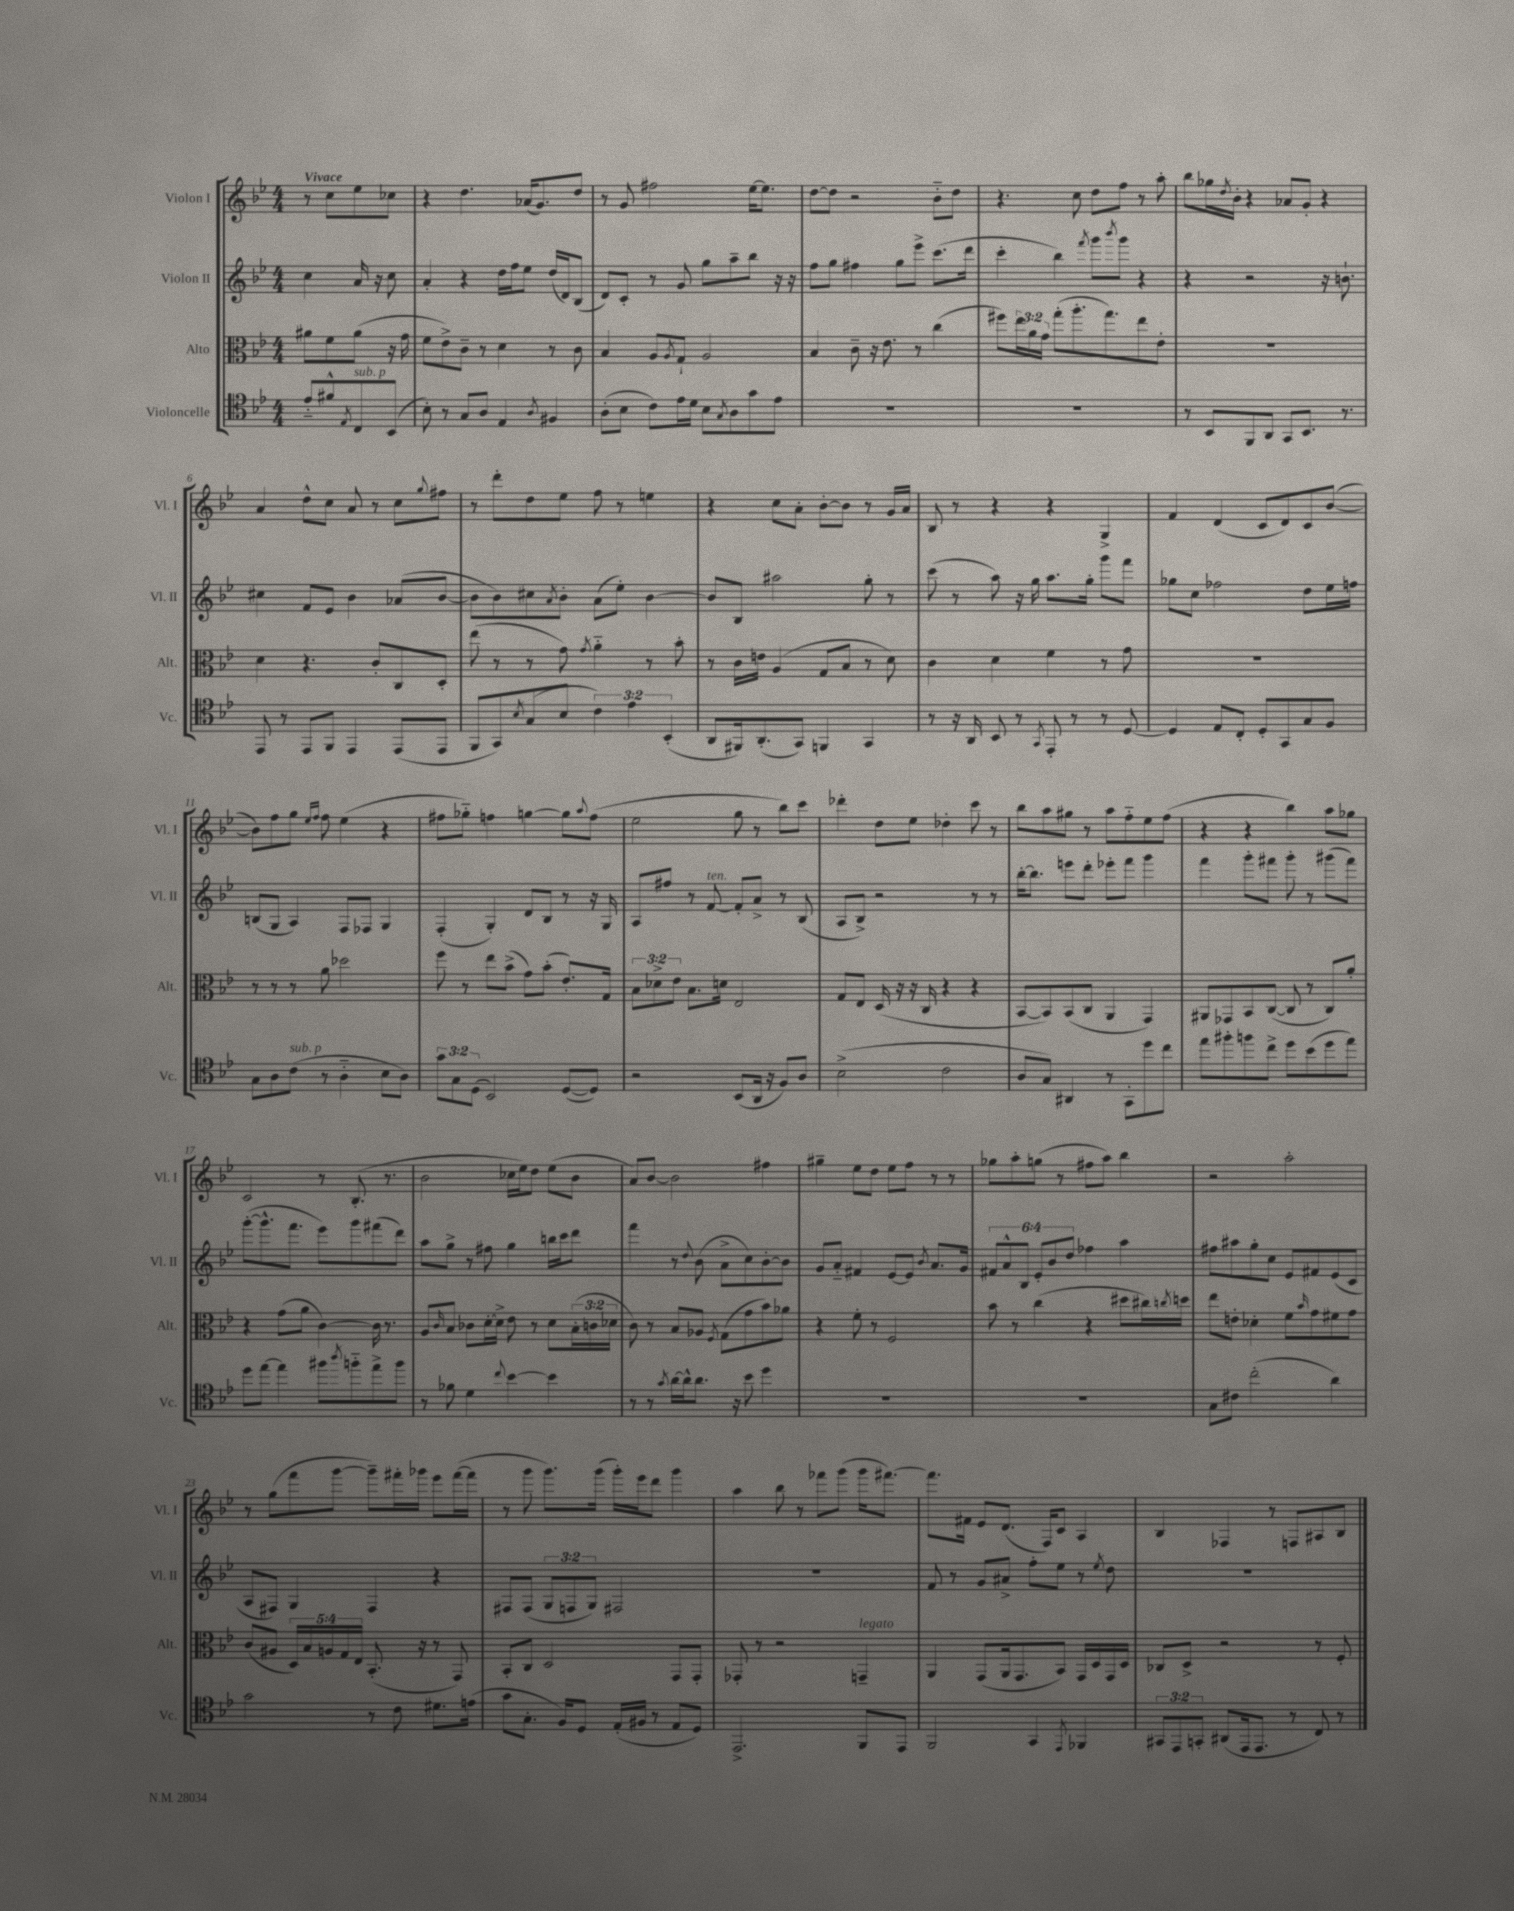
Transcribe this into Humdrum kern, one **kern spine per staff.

**kern	**kern	**kern	**kern
*staff4	*staff3	*staff2	*staff1
*clefC4	*clefC3	*clefG2	*clefG2
*k[b-e-]	*k[b-e-]	*k[b-e-]	*k[b-e-]
*M4/4	*M4/4	*M4/4	*M4/4
8e-'~	8a#	4cc	8r
8f#^^	8f	.	8cc
8qE-	.	.	.
8C	(8a#	16a	8ee-
.	.	16r	.
(8BB-	16r	8cc	8cc-
.	16g	.	.
=	=	=	=
8B-')	8f	4a'	4r
8r	8e-^)	.	.
8G	8c~	4r	4.dd
8A	8r	.	.
4E-	4d	16dd	.
.	.	16ff	.
.	.	8ee-	(16a-
.	.	.	8.g)
8qA	.	.	.
4F#	8r	(16dd	.
.	.	16d)	.
.	8c	(8B-	8dd
=	=	=	=
(8A'	4B-	8d)	8r
8B-	.	8c'	8g
8c)	8A	8r	2ff#
.	8qA	.	.
16e-	8G`	8g	.
16d	.	.	.
8B-	2A	8gg	.
8qG	.	.	.
8A	.	8aa~	.
8g	.	8bb-	[16ee-
.	.	.	8.ee-]
8e-	.	16r	.
.	.	16r	.
=	=	=	=
1r	4B-	8ff	[8dd
.	.	8gg	8dd]
.	8c~	4ff#	2r
.	16r	.	.
.	8.e-	.	.
.	.	8gg	.
.	8r	8eee-^	.
.	(4cc	(8.ccc	8b-'~
.	.	.	8dd
.	.	16ddd	.
=	=	=	=
1r	8ff#)	4ccc'	4.r
.	24ee-	.	.
.	24a	.	.
.	24g	.	.
.	(8gg'	4bb-)	.
.	8.aa'	.	8cc
.	.	8qfff	.
.	.	8ggg	8dd
.	8.gg)	.	.
.	.	8qbbb-	.
.	.	8ggg	8ff
.	8ee-	4r	8r
.	8e-'	.	8aa'
=	=	=	=
8r	1r	4r	8bb-
8BB-	.	.	16gg-
.	.	.	8qdd
.	.	.	16b-'
8FF	.	2r	4r
8AA	.	.	.
8GG	.	.	8a-
8.BB-	.	.	8g'
.	.	16r	4r
8.r	.	8.b`	.
=	=	=	=
8EE-	4d	4cc#	4a
8r	.	.	.
8EE-	4.r	8f	8dd^^
8FF	.	8e-	8cc
4EE-	.	4b-	8a
.	8c'	.	8r
(8EE-	8C	(8a-	8cc
.	.	.	8qqgg
8EE-	8D'	[8b-	8ff#
=	=	=	=
8FF	(8ee-	8b-]	8r
8GG)	8r	8b-)	8ddd'
8qB-	.	.	.
(8G	8r	8cc#	8dd
.	.	8qa	.
8B-	8g)	8b-'	8ee-
.	8qg	.	.
6c)	4a'~	(8a	8ff
.	.	8ee-')	8r
6e-	.	.	.
.	8r	[4b-	4ee
(6BB-'	.	.	.
.	8b-'	.	.
=	=	=	=
8AA	8r	8b-]	4r
16FF#)	16c	8B-	.
(8.AA'	16e	.	.
.	(4A	2aa#	8cc
8GG)	.	.	8a'
4FF	8G	.	[8b-'
.	8B-	.	8b-]
4GG	8r	8gg'	8r
.	8d)	8r	16g
.	.	.	16a
=	=	=	=
8r	4c	(8ccc	8B-
16r	.	8r	8r
16AA	.	.	.
8BB-	4d	8aa)	4r
8r	.	16r	.
.	.	16gg	.
8qGG	.	.	.
8EE-'	4f	8.aa	4r
8r	.	.	.
.	.	16gg'	.
8r	8r	8ggg	4G^
[8D	8g	8fff	.
=	=	=	=
4D]	1r	8gg-	4f
.	.	8cc	.
8E-	.	2ff-	(4d
8C'	.	.	.
8D'	.	.	8c
8GG	.	.	8d)
8G	.	8dd	8c
8F	.	16ee-	([8b-
.	.	16ff	.
=	=	=	=
8G	8r	(8B	8b-])
8A	8r	8G	8ff
(8c	8r	4A)	8gg
.	.	.	16qqee-
.	.	.	16qqff
8r	8a	.	8ff
4A'~	2dd-	8F	(4ee-
.	.	8F-	.
8B-	.	4G	4r
8A)	.	.	.
=	=	=	=
12g	8ff	(4F'	8ff#
12G	.	.	.
.	8r	.	8gg-'~)
(12D	.	.	.
2BB-)	8ee-	4G')	4ff
.	(8b-^	.	.
.	8g)	8d	[4gg
.	(8b-'	8B-	.
([8D	8.e-')	8r	8gg]
.	.	.	8qqaa
8D])	.	16r	(8ff
.	16G	16G	.
=	=	=	=
2r	12B-	8A	2ee-
.	12d-^	.	.
.	.	8ff#	.
.	12e-	.	.
.	8.B-	8r	.
.	.	[8f	.
.	16d	.	.
(8BB-	2E-	8f']	8gg
16AA	.	8a^	8r
16r	.	.	.
8F)	.	8r	8bb-)
8A	.	(8B-	8ccc
=	=	=	=
(2B-^	8G	8A	4ddd-'
.	8E-	8B-^)	.
.	(16D	2r	8dd
.	16r	.	.
.	16r	.	8ee-
.	16C	.	.
2c	4r	.	4dd-'
.	4r	8r	8ccc
.	.	8r	8r
=	=	=	=
8A	[8BB-	[16bb-'	8bb-
.	.	8.bb-]	.
8G)	8BB-])	.	8aa
4AA#	(8BB-	8eee	8gg#
.	8C	8ddd'	8r
8r	4AA	8eee-'	8aa
8GG'	.	8fff	8ff'~
8dd	4GG)	4ggg	8ee-
8cc	.	.	(8ff
=	=	=	=
8ee-	8AA#	4fff	4r
8ff#'	8GG-	.	.
8ff	8BB-	8ggg'	4r
8cc^	([8C	8fff#	.
8dd	8C]	8ggg'	4bb-)
(8b-	8r	8r	.
8dd	8C)	(8ggg#	8aa
8ee-)	8a'	8fff#)	8gg-
=	=	=	=
8dd	4r	([8ggg'	2c
[8ee-	.	8.ggg^^]	.
4ee-]	(8g	.	.
.	.	8.fff	.
.	8a	.	.
8ff#	[4c)	8eee-)	8r
8qaa	.	.	.
8ff'~	.	8ggg	(8.B-'
8ee-^	16c]	(8fff#	.
.	8.r	.	8.r
8ff	.	8ddd)	.
=	=	=	=
8r	8A	8aa	2b-
.	16qqc	.	.
8f-	8B-	8gg^	.
4d	8c-	8r	.
.	[16d'	8ff#	.
.	16d^]	.	.
8qqcc	.	.	.
[4b-	8e-	4gg	16cc-
.	.	.	16ee-)
.	8r	.	8dd
4b-]	8d	16bb	(8ee-
.	.	16ccc	.
.	(24B-'	8ddd	8b-
.	24c	.	.
.	24d-	.	.
=	=	=	=
8r	8c)	4fff	8a)
8r	8r	.	[8b-
8qg	.	.	.
[16a	8B-	8r	2b-]
16a^^]	.	.	.
.	.	8qqdd	.
8.a	8A-	(8b-	.
.	8qF	.	.
.	(8G	8a^	.
16r	.	.	.
8b-	8g	8cc)	.
4dd	8b-)	[8b-'	4ff#
.	8a-	8b-]	.
=	=	=	=
1r	4r	8g	4gg#~
.	.	8a'~	.
.	8f'	4f#	8ee-
.	8r	.	8dd
.	2F	[8e-	8ee-
.	.	8e-]	8ff
.	.	8qb-	.
.	.	8.a	8r
.	.	.	8r
.	.	16g	.
=	=	=	=
1r	8b-	12f#	8gg-
.	.	12a^^	.
.	8r	.	8aa'
.	.	12B-	.
.	(4cc	12e-'	(8gg
.	.	12b-	.
.	.	.	8r
.	.	12dd	.
.	4r	4ff-	8ff#
.	.	.	8aa)
.	8dd#	4aa	4bb-
.	16cc#)	.	.
.	8qcc	.	.
.	16dd	.	.
=	=	=	=
8G	8ee-	8ff#	2r
8c#	8e'	8aa#	.
(2cc'	4d-'	8gg'	.
.	.	8cc	.
.	8f	8e-	2aa'
.	16qqb-	.	.
.	8g	8f#	.
4a)	8f#	(8e-	.
.	8g	8c	.
=	=	=	=
2g	(8c	8A	8r
.	8A#	8F#)	(8gg
.	20D)	4G	8fff
.	20B-	.	.
.	20A	.	.
.	.	.	[8ggg
.	20G	.	.
.	20E-	.	.
8r	(8.BB-'	4F#	8ggg~])
8c	.	.	16fff#'
.	16r	.	16ggg-
8.d#	8r	4r	8eee-
.	8GG)	.	([16fff#
(16e	.	.	16fff#]
=	=	=	=
8g	8BB-'	8F#	8r
8.G'	8C	(8F#	8ggg
.	2D	12G	8.ggg)
16F)	.	.	.
.	.	12F	.
8D	.	.	.
.	.	12G)	.
.	.	.	(16ggg
(16E-'	.	2F#	16ggg')
16F#	.	.	16eee-
8r	.	.	8ddd
8E-	8GG	.	4ggg
8D)	8GG'	.	.
=	=	=	=
2.EE-^	8GG-'	1r	4aa
.	8r	.	.
.	2r	.	8bb-
.	.	.	8r
.	.	.	8fff-
.	.	.	(8ggg
8FF	4GG~	.	16ggg
.	.	.	[8.fff#)
8EE-	.	.	.
=	=	=	=
2FF	4AA	8f	8.fff#]
.	.	8r	.
.	.	.	16f#
.	(8GG	8g	8e-
.	16AA	8a#^	(8.d
.	8.GG	.	.
4GG	.	8ff'	.
.	.	.	16F)
.	8BB-)	8ee-	8c
8qEE-	.	.	.
4FF-	16GG	8r	4A
.	16D	.	.
.	.	8qee-	.
.	16GG	8dd	.
.	16D	.	.
=	=	=	=
12GG#	8C-	1r	4B-
12EE-	.	.	.
.	8D^	.	.
12GG'	.	.	.
(8AA#	2r	.	4F-
16EE-	.	.	.
8.EE-	.	.	.
.	.	.	8r
8r	.	.	8F
8C)	8r	.	8A#
8r	8F'	.	8B-
==	==	==	==
*-	*-	*-	*-
